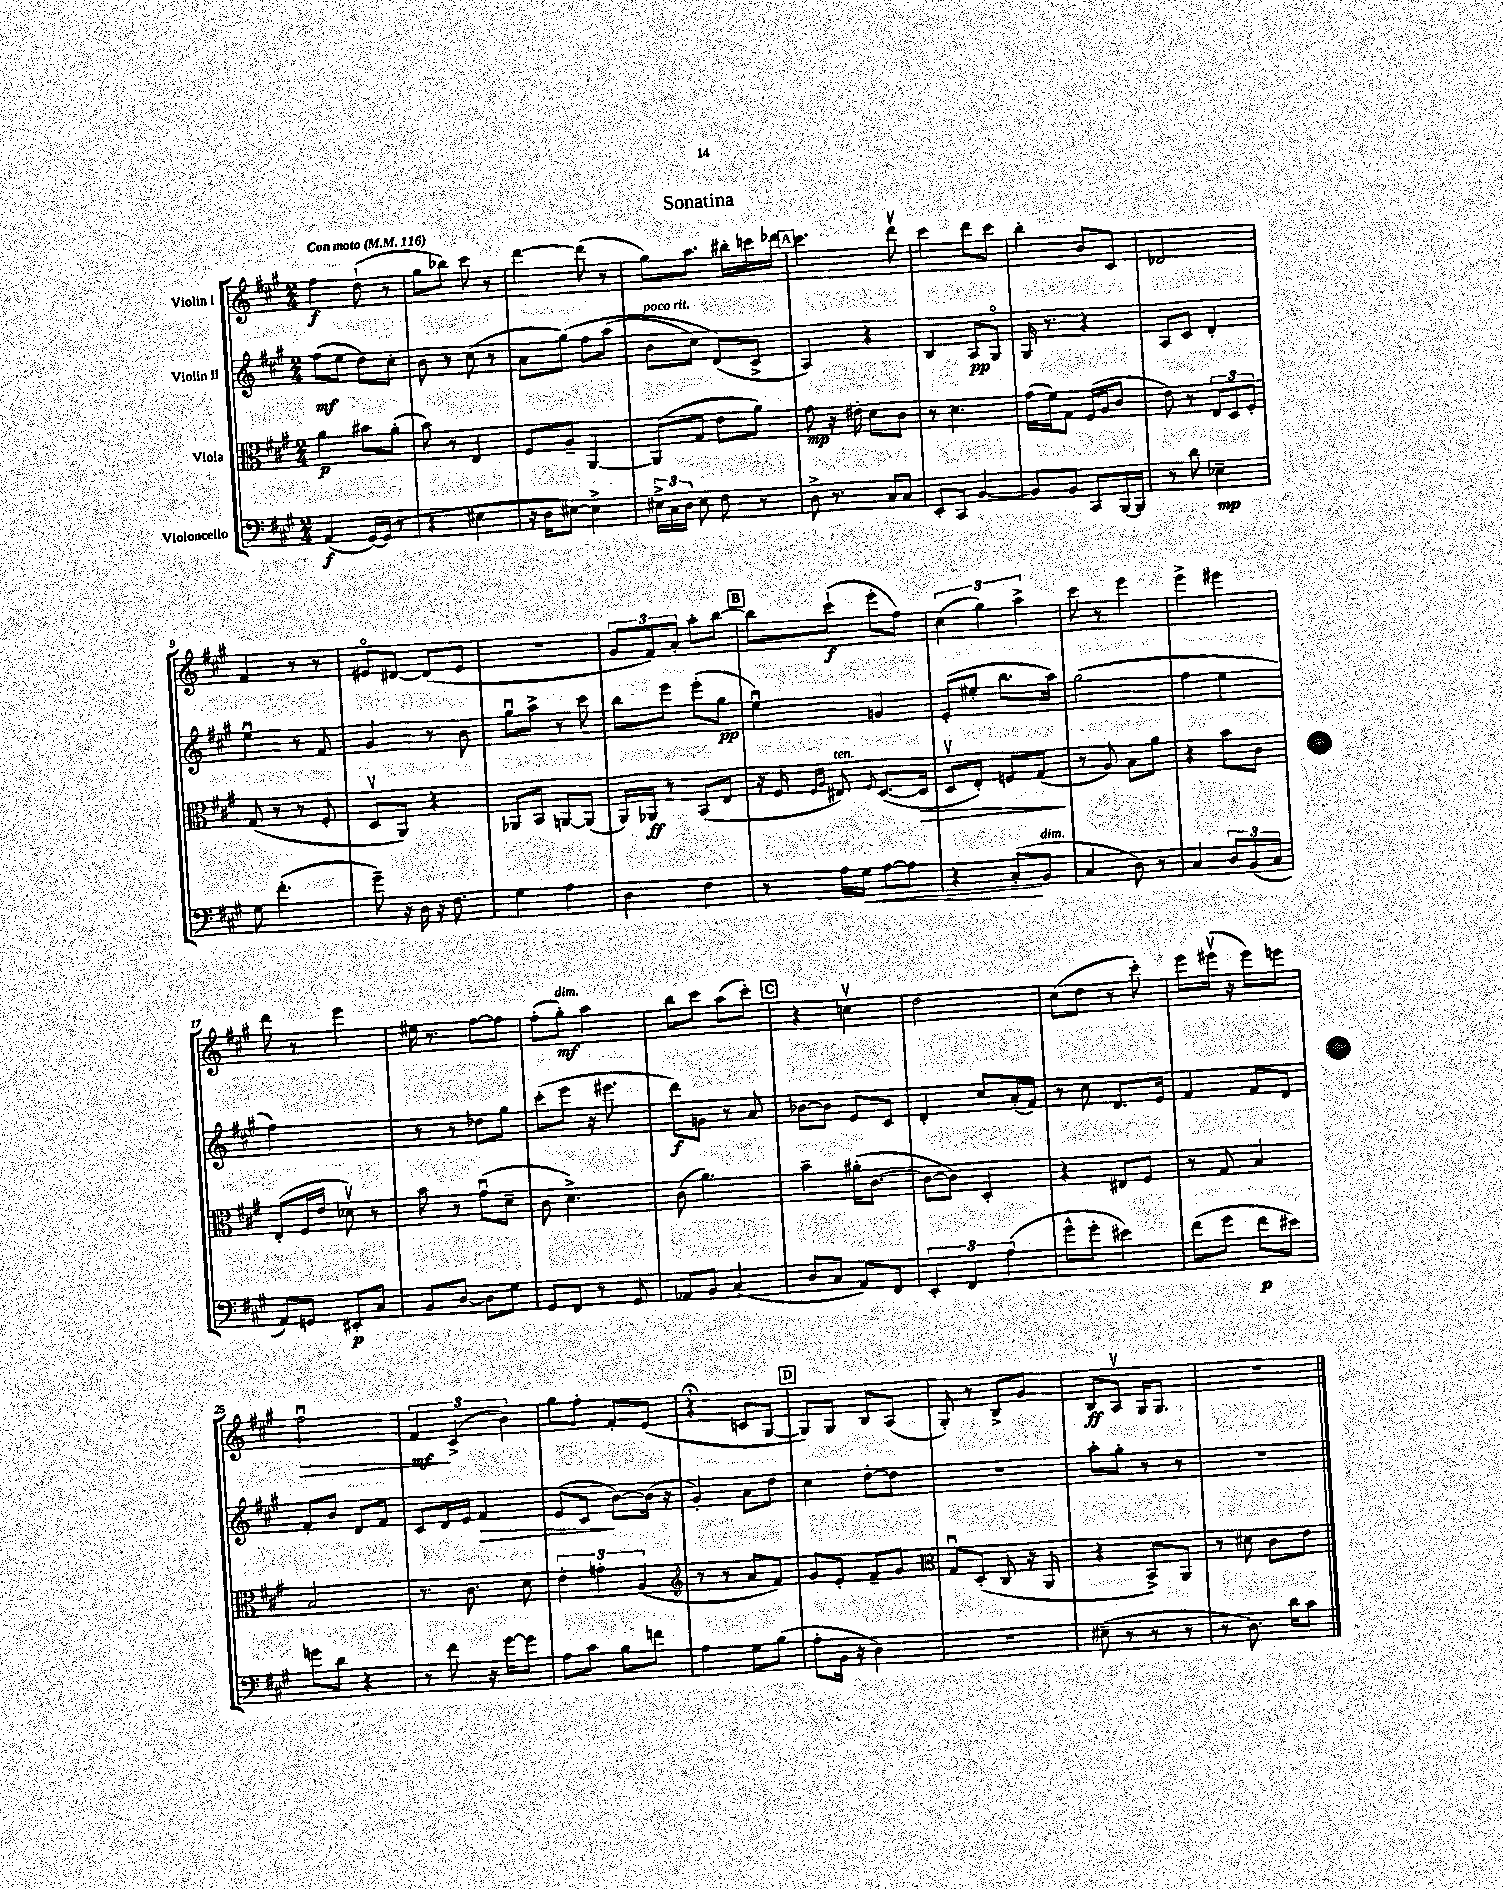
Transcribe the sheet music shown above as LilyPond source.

\header { title = "Sonatina" }
<<
\new StaffGroup <<
\new Staff = "s0" \with { instrumentName = "Violin I" } {
    \clef treble \key a \major \numericTimeSignature \time 2/4 \tempo "Con moto" 4 = 116
    \autoBeamOff fis''4\f d''8-!( r8 |
    gis''8[ bes''8]) cis'''8 r8 |
    d'''4~ d'''8( r8 |
    gis''8[) a''8.] bis''16[-. c'''16 des'''16] |
    \mark \markup { \box "A" } cis'''4. d'''8\upbow |
    cis'''4 d'''8[ cis'''8] |
    b''4-. b'8[ cis'8] |
    des'2 |
    fis'4 r8 r8 |
    eis'8[\flageolet dis'8]~ dis'8[( eis'8] |
    r2 |
    \tuplet 3/2 { gis'8[ fis'8) a'8]-. } a''8[-. b''8]~ |
    \mark \markup { \box "B" } b''8[ cis'''8]-!\f( e'''8[-. fis''8]) |
    \tuplet 3/2 { cis''4( gis''4) a''4-> } |
    cis'''8 r8 e'''4 |
    e'''4-> eis'''4 |
    d'''8 r8 e'''4 |
    eis''16 r8. fis''8[~ fis''8] |
    fis''8[-.( gis''8]-.\mf^\markup { \italic "dim." }) a''4 |
    b''8[ cis'''8] a''8[( cis'''8]-.) |
    \mark \markup { \box "C" } r4 c''4\upbow |
    d''2 |
    cis''8[( d''8] r8 cis'''8-.) |
    e'''8[ eis'''16]\upbow( r16 eis'''8[) e'''8] |
    fis''2\downbow\> |
    \tuplet 3/2 { fis'4\mf\! cis'4->( b'4) } |
    gis''8[ fis''8]-. fis'8[-. e'8]( |
    r4\fermata c'8[ gis8]~ |
    \mark \markup { \box "D" } gis8[) gis8] b8[ a8]( |
    gis8-.) r8 b8[-> gis'8] |
    b8[\ff a8]\upbow gis16[ gis8.] |
    r2 \bar "|." |
}
\new Staff = "s1" \with { instrumentName = "Violin II" } {
    \clef treble \key a \major \numericTimeSignature \time 2/4
    \autoBeamOff fis''8[\mf( e''8] d''8[) cis''8]-. |
    b'8 r8 cis''8( r8 |
    a'8[ gis''8])\( fis''8[ a''8]( |
    b'8[^\markup { \italic "poco rit." } cis''8]) d'8[(\) cis'8]-> |
    \mark \markup { \box "A" } a4) r4 |
    b4 a8[\pp gis8]\flageolet |
    gis16 r8. r4 |
    a8[ cis'8] d'4-. |
    e''4\downbow r8 fis'8 |
    gis'4 r8 b'8 |
    gis''8[\downbow a''8]-> r8 cis'''8 |
    b''8[ e'''8] e'''8[-.( gis''8]\pp |
    \mark \markup { \box "B" } e''4\downbow) g'4 |
    e'8[-.( eis''8]-. b''8.[ a''16]) |
    gis''2( |
    fis''4 e''4 |
    fis''2) |
    r8 r8 des''8[ gis''8] |
    cis'''8[-.( e'''8] r16 eis'''8. |
    d'''8[\f) g'8] r8 a'8 |
    \mark \markup { \box "C" } bes'8[~ bes'8] e'8[ cis'8] |
    d'4-. cis''8[ a'16-.( fis'16]) |
    r8 cis''8 d'8.[ e'16] |
    fis'4 fis'8[ d'8] |
    fis'8[-. b'8] d'8[ fis'8] |
    cis'8[ d'16 e'16] fis'4\> |
    e'8[( cis'8]\! b'8[~) b'16]( r16 |
    gis'4-.) a'8[ d''8] |
    \mark \markup { \box "D" } cis''4 d''8[~-. d''8] |
    r2 |
    a''8[-. gis''8]-. r8 r8 |
    R2 \bar "|." |
}
\new Staff = "s2" \with { instrumentName = "Viola" } {
    \clef alto \key a \major \numericTimeSignature \time 2/4
    \autoBeamOff a'4\p bis'8[ a'8]-.( |
    b'8) r8 e4 |
    fis8[ a8]-- a,4~ |
    a,8[( gis8] e'8[ a'8]) |
    \mark \markup { \box "A" } gis'8\mp r16 eis'16-. d'8[ cis'8] |
    r8 d'4. |
    gis'16[( fis'16) gis8] fis16[( a16 cis'8] |
    e'8) r8 \tuplet 3/2 { e8[ d8 fis8]-. } |
    gis8( r8 r8 fis8-. |
    d8[\upbow a,8]) r4 |
    aes,8[ b,8] a,8[~ a,8]( |
    a,16[) aes,16]\ff r8 b,8[( e8] |
    \mark \markup { \box "B" } r16 fis16 \grace { fis16[ a16] } eis8^\markup { \italic "ten." }) \appoggiatura { fis8 } d8.[~( d16]\> |
    d8[\upbow e8]-.) f8[ gis8]\!( |
    r8 a8) b8[ a'8] |
    r4 b'8[ cis'8] |
    e8[-.( fis16 e'16] des'8\upbow) r8 |
    b'8 r8 gis'8[\downbow( d'8]-- |
    cis'8 d'4.->) |
    cis'8( a'4.) |
    \mark \markup { \box "C" } b'4-- ais'16[-.( cis'8.]~ |
    cis'8[~ cis'8]) d4-. |
    r4 eis8[ fis8] |
    r8 gis8 b4 |
    b2 |
    r8. cis'8. d'8 |
    \tuplet 3/2 { e'4-. g'4-. a4( } |
    \clef treble r8 r8 a'8[ fis'8]) |
    \mark \markup { \box "D" } gis'8[ e'8]-. fis'8[-- gis'8] |
    \clef alto gis8[\downbow d8]-.( cis8 r16 a,16 |
    r4 b,8[->) a,8] |
    r8 dis'8 cis'8[ e'8] \bar "|." |
}
\new Staff = "s3" \with { instrumentName = "Violoncello" } {
    \clef bass \key a \major \numericTimeSignature \time 2/4
    \autoBeamOff a,4\f( gis,16[~) gis,16]( r8 |
    r4 eis4 |
    r16 d16[ eis8]~) eis4-> |
    \tuplet 3/2 { eis16[-> cis16 d16] } eis8 fis8 r8 |
    \mark \markup { \box "A" } d8-> r8. cis16[ cis8] |
    e,8[-. cis,8] b,4~ |
    b,8[ b,8] cis,8[ b,,16~ b,,16] |
    r8 d'8 ees4--\mp |
    gis8 fis'4.-.( |
    gis'8--) r16 d16 r16 fis8. |
    gis4 a4 |
    d4 fis4 |
    \mark \markup { \box "B" } r8 a16[ gis16]\< a8[~ a8] |
    r4 cis8[-.\!( b,8]^\markup { \italic "dim." } |
    cis4 d8) r8 |
    cis4 \tuplet 3/2 { d8[ b,8( cis8] } |
    a,8[) g,8] eis,8[-.\p cis8] |
    b,8[ d8]~ d8[ gis8] |
    gis,8[ fis,8] r8 gis,8 |
    aes,8[ b,8] cis4( |
    \mark \markup { \box "C" } d8[ cis8] a,8[) fis,8] |
    \tuplet 3/2 { e,4-. fis,4 a4( } |
    gis'8[-^ gis'8]-. eis'4) |
    fis'8[( gis'8] fis'8[\p eis'8]) |
    g'8[ d'8] r4 |
    r8 fis'8 r16 gis'16[~ gis'8] |
    a8[ cis'8] b8[ f'8] |
    a4 gis8[ b8]( |
    \mark \markup { \box "D" } a8[-. b,16] r16 d4) |
    R2 |
    eis8--( r8 r8 r8 |
    r8 d8.) d'16[ cis'8] \bar "|." |
}
>>
>>
